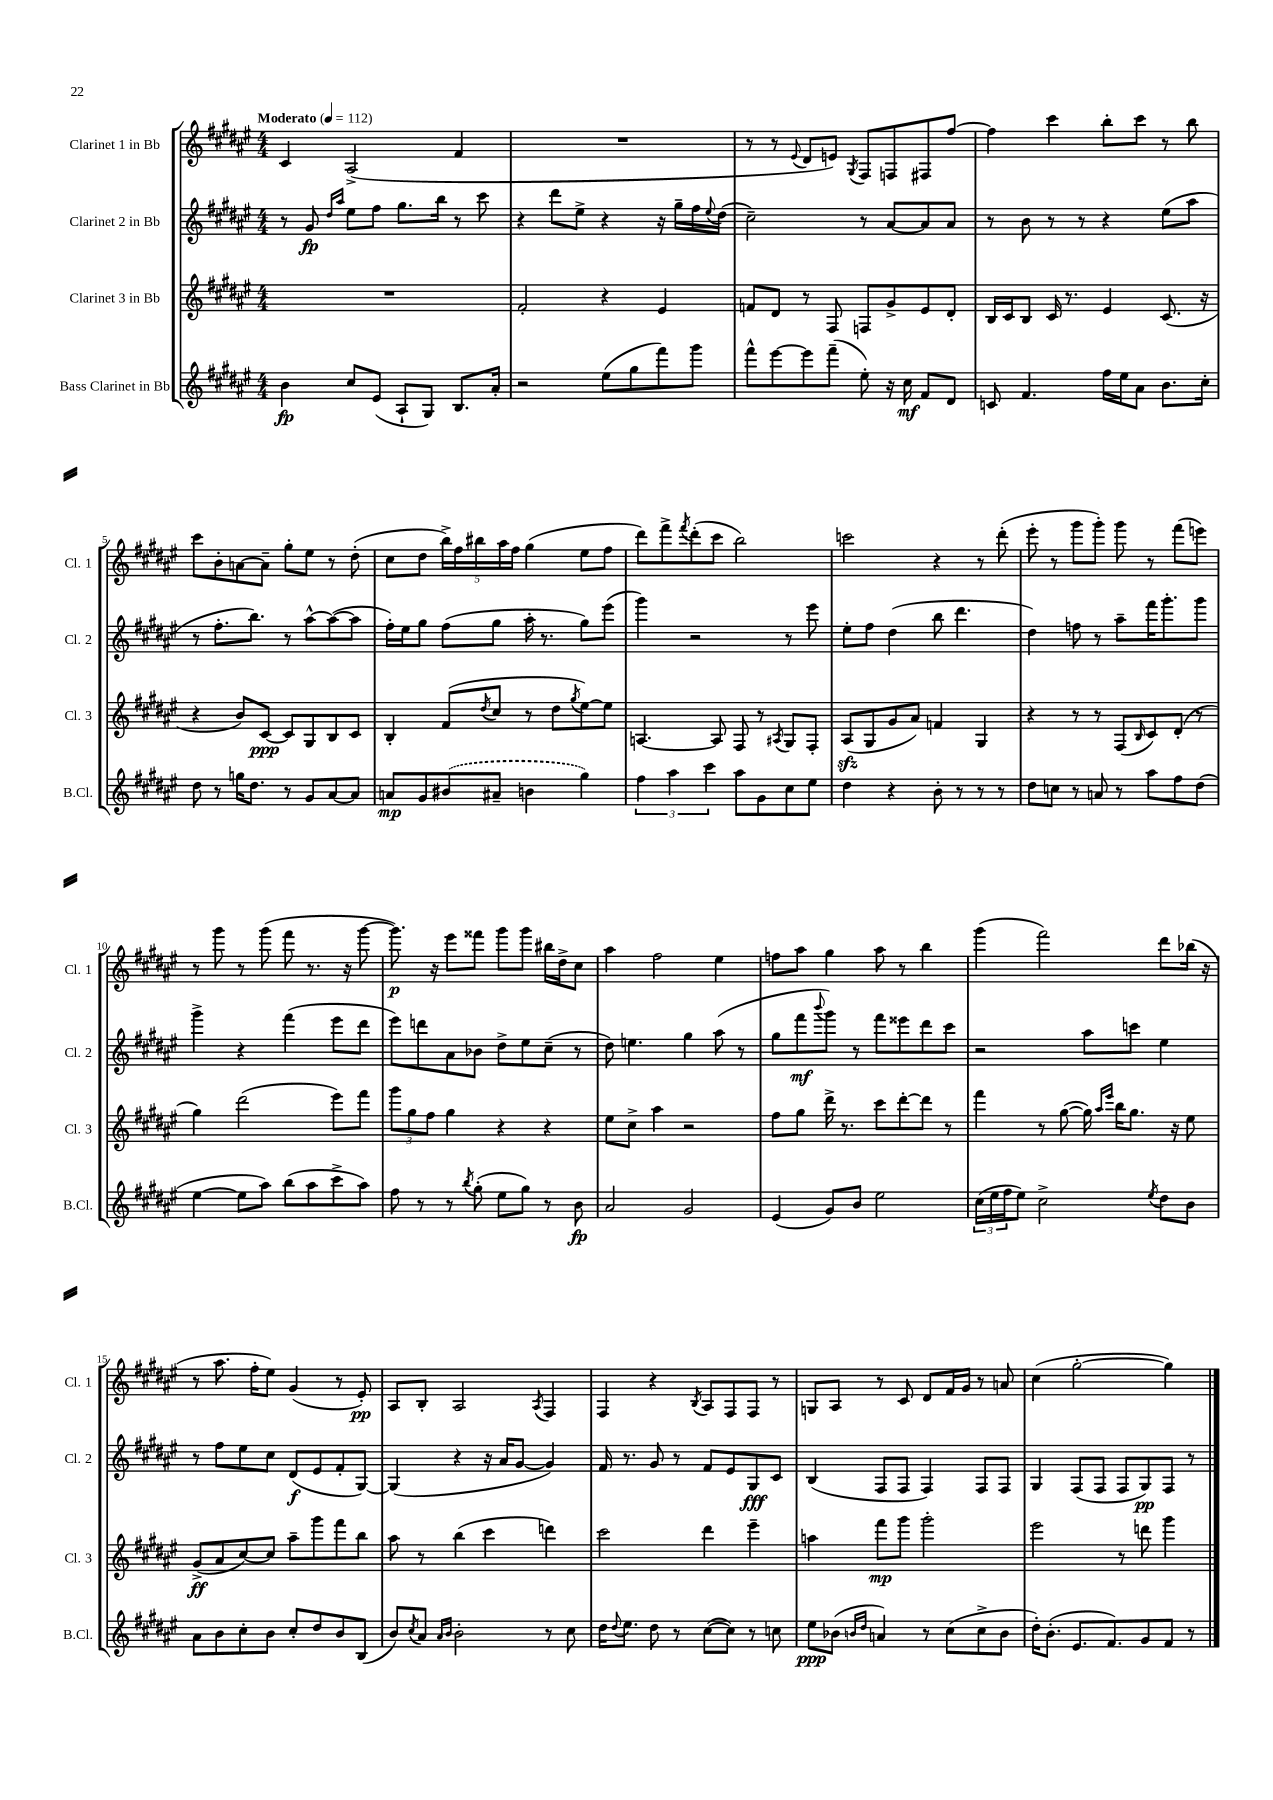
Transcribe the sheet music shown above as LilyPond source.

<<
\new StaffGroup <<
\new Staff = "s0" \with { instrumentName = "Clarinet 1 in Bb" shortInstrumentName = "Cl. 1" } {
    \clef treble \key fis \major \numericTimeSignature \time 4/4 \tempo "Moderato" 4 = 112
    cis'4 ais2->( fis'4 |
    R1 |
    r8 r8 \appoggiatura { eis'8 } dis'8 e'8) \acciaccatura { gis8 } fis8 f8 fis8 fis''8~ |
    fis''4 cis'''4 b''8-. cis'''8 r8 b''8 |
    cis'''8 b'8-. a'8~ a'8-- gis''8-. eis''8 r8 dis''8-.( |
    cis''8 dis''8 \tuplet 5/4 { b''16->) fis''16 bis''16 ais''16 fis''16 } gis''4( eis''8 fis''8 |
    dis'''8) fis'''8-> \acciaccatura { fis'''8 } dis'''8-.( cis'''8 b''2) |
    c'''2 r4 r8 dis'''8-.( |
    eis'''8-. r8 gis'''8 gis'''8-.) gis'''8 r8 fis'''8( e'''8) |
    r8 gis'''8 r8 gis'''8( fis'''8 r8. r16 gis'''8~ |
    gis'''8.\p) r16 eis'''8 fisis'''8 gis'''8 gis'''8 bis''16 dis''16-> cis''8 |
    ais''4 fis''2 eis''4 |
    f''8 ais''8 gis''4 ais''8 r8 b''4 |
    gis'''4( fis'''2) dis'''8 bes''16( r16 |
    r8 ais''8. fis''16-. eis''8) gis'4( r8 eis'8-.\pp) |
    ais8 b8-. ais2 \acciaccatura { ais8 } fis4 |
    fis4 r4 \acciaccatura { b8 } ais8 fis8 fis8 r8 |
    g8 ais8 r8 cis'8 dis'8 fis'16 gis'16 r8 a'8 |
    cis''4( gis''2~-. gis''4) \bar "|." |
}
\new Staff = "s1" \with { instrumentName = "Clarinet 2 in Bb" shortInstrumentName = "Cl. 2" } {
    \clef treble \key fis \major \numericTimeSignature \time 4/4
    r8 gis'8\fp \grace { dis''16 ais''16 } eis''8 fis''8 gis''8. b''16 r8 cis'''8 |
    r4 dis'''8 eis''8-> r4 r16 gis''16-- fis''16 \appoggiatura { eis''8 } dis''16( |
    cis''2--) r8 ais'8~ ais'8 ais'8 |
    r8 b'8 r8 r8 r4 eis''8( ais''8 |
    r8 fis''8.-. b''8.) r8 ais''8~-^ ais''8~( ais''8 |
    fis''16-.) eis''16 gis''8 fis''8( gis''8 ais''16-. r8. gis''8) eis'''8( |
    gis'''4) r2 r8 eis'''8 |
    eis''8-. fis''8 dis''4( b''8 dis'''4. |
    dis''4) f''8 r8 ais''8-- fis'''16 gis'''8.-. gis'''8 |
    gis'''4-> r4 fis'''4( eis'''8 dis'''8 |
    eis'''8) d'''8 ais'8 bes'8 dis''8-> eis''8 cis''8--( r8 |
    dis''8) e''4. gis''4 ais''8( r8 |
    gis''8 fis'''8\mf \appoggiatura { b'''8 } gis'''8) r8 fis'''8 eisis'''8 dis'''8 cis'''8 |
    r2 ais''8 c'''8 eis''4 |
    r8 fis''8 eis''8 cis''8 dis'8\f( eis'8 fis'8-. gis8~) |
    gis4( r4 r16 ais'16 gis'8~ gis'4) |
    fis'16 r8. gis'8 r8 fis'8 eis'8 gis8\fff cis'8 |
    b4( fis8 fis8 fis4) fis8 fis8 |
    gis4 fis8( fis8 fis8 gis8\pp) fis8 r8 \bar "|." |
}
\new Staff = "s2" \with { instrumentName = "Clarinet 3 in Bb" shortInstrumentName = "Cl. 3" } {
    \clef treble \key fis \major \numericTimeSignature \time 4/4
    R1 |
    fis'2-. r4 eis'4 |
    f'8 dis'8 r8 fis8 f8 gis'8-> eis'8 dis'8-. |
    b16 cis'16 b8 cis'16 r8. eis'4 cis'8.( r16 |
    r4 b'8) cis'8~\ppp cis'8 gis8 b8 cis'8 |
    b4-. fis'8( \acciaccatura { dis''8 } cis''8 r8 dis''8 \acciaccatura { gis''8 } eis''8~) eis''8 |
    a4.~ a8 fis8 r8 \acciaccatura { ais8 } gis8 fis8-. |
    ais8\sfz( gis8 gis'8 ais'8) f'4 gis4 |
    r4 r8 r8 fis8( \grace { b16 } cis'8) dis'8-.( r8 |
    gis''4) dis'''2( eis'''8) fis'''8 |
    \tuplet 3/2 { gis'''8 gis''8 fis''8 } gis''4 r4 r4 |
    eis''8 cis''8-> ais''4 r2 |
    fis''8 gis''8 dis'''16-> r8. cis'''8 dis'''8~-. dis'''8 r8 |
    fis'''4 r8 gis''8~( gis''16) \grace { ais''16 eis'''16 } b''16 gis''8. r16 eis''8 |
    gis'8->\ff( ais'8 cis''8~) cis''8 ais''8-- gis'''8 fis'''8 b''8 |
    ais''8 r8 b''4( cis'''4 d'''4) |
    cis'''2 dis'''4 eis'''4-- |
    a''4 fis'''8\mp gis'''8 gis'''2-. |
    eis'''2 r8 d'''8 gis'''4 \bar "|." |
}
\new Staff = "s3" \with { instrumentName = "Bass Clarinet in Bb" shortInstrumentName = "B.Cl." } {
    \clef treble \key fis \major \numericTimeSignature \time 4/4
    b'4\fp cis''8 eis'8( ais8-! gis8) b8. ais'16-. |
    r2 eis''8( gis''8 fis'''8) gis'''8 |
    fis'''8-^ eis'''8~ eis'''8 fis'''8--( eis''8-.) r16 cis''16\mf fis'8 dis'8 |
    c'8 fis'4. fis''16 eis''16 ais'8 b'8. cis''16-. |
    dis''8 r8 g''16 dis''8. r8 gis'8 ais'8~ ais'8 |
    a'8\mp gis'8 \once \slurDashed bis'8( ais'8-- b'4 gis''4) |
    \tuplet 3/2 { fis''4 ais''4 cis'''4 } ais''8 gis'8 cis''8 eis''8 |
    dis''4 r4 b'8-. r8 r8 r8 |
    dis''8 c''8 r8 a'8 r8 ais''8 fis''8 dis''8( |
    eis''4~ eis''8 ais''8) b''8( ais''8 cis'''8-> ais''8) |
    fis''8 r8 r8 \acciaccatura { b''8 } gis''8-.( eis''8 gis''8) r8 b'8\fp |
    ais'2 gis'2 |
    eis'4( gis'8) b'8 eis''2 |
    \tuplet 3/2 { cis''16( eis''16 fis''16 } eis''8) cis''2-> \acciaccatura { eis''8 } dis''8 b'8 |
    ais'8 b'8 cis''8-. b'8 cis''8-. dis''8 b'8 b8( |
    b'8) \acciaccatura { cis''8 } ais'8 \grace { ais'16 b'16 } b'2-. r8 cis''8 |
    dis''16 \appoggiatura { dis''8 } eis''8. dis''8 r8 cis''8~( cis''8) r8 c''8 |
    eis''8\ppp bes'8( \grace { b'16 dis''16 } a'4) r8 cis''8( cis''8-> b'8 |
    dis''16-.) b'8.-.( eis'8. fis'8.) gis'8 fis'8 r8 \bar "|." |
}
>>
>>
